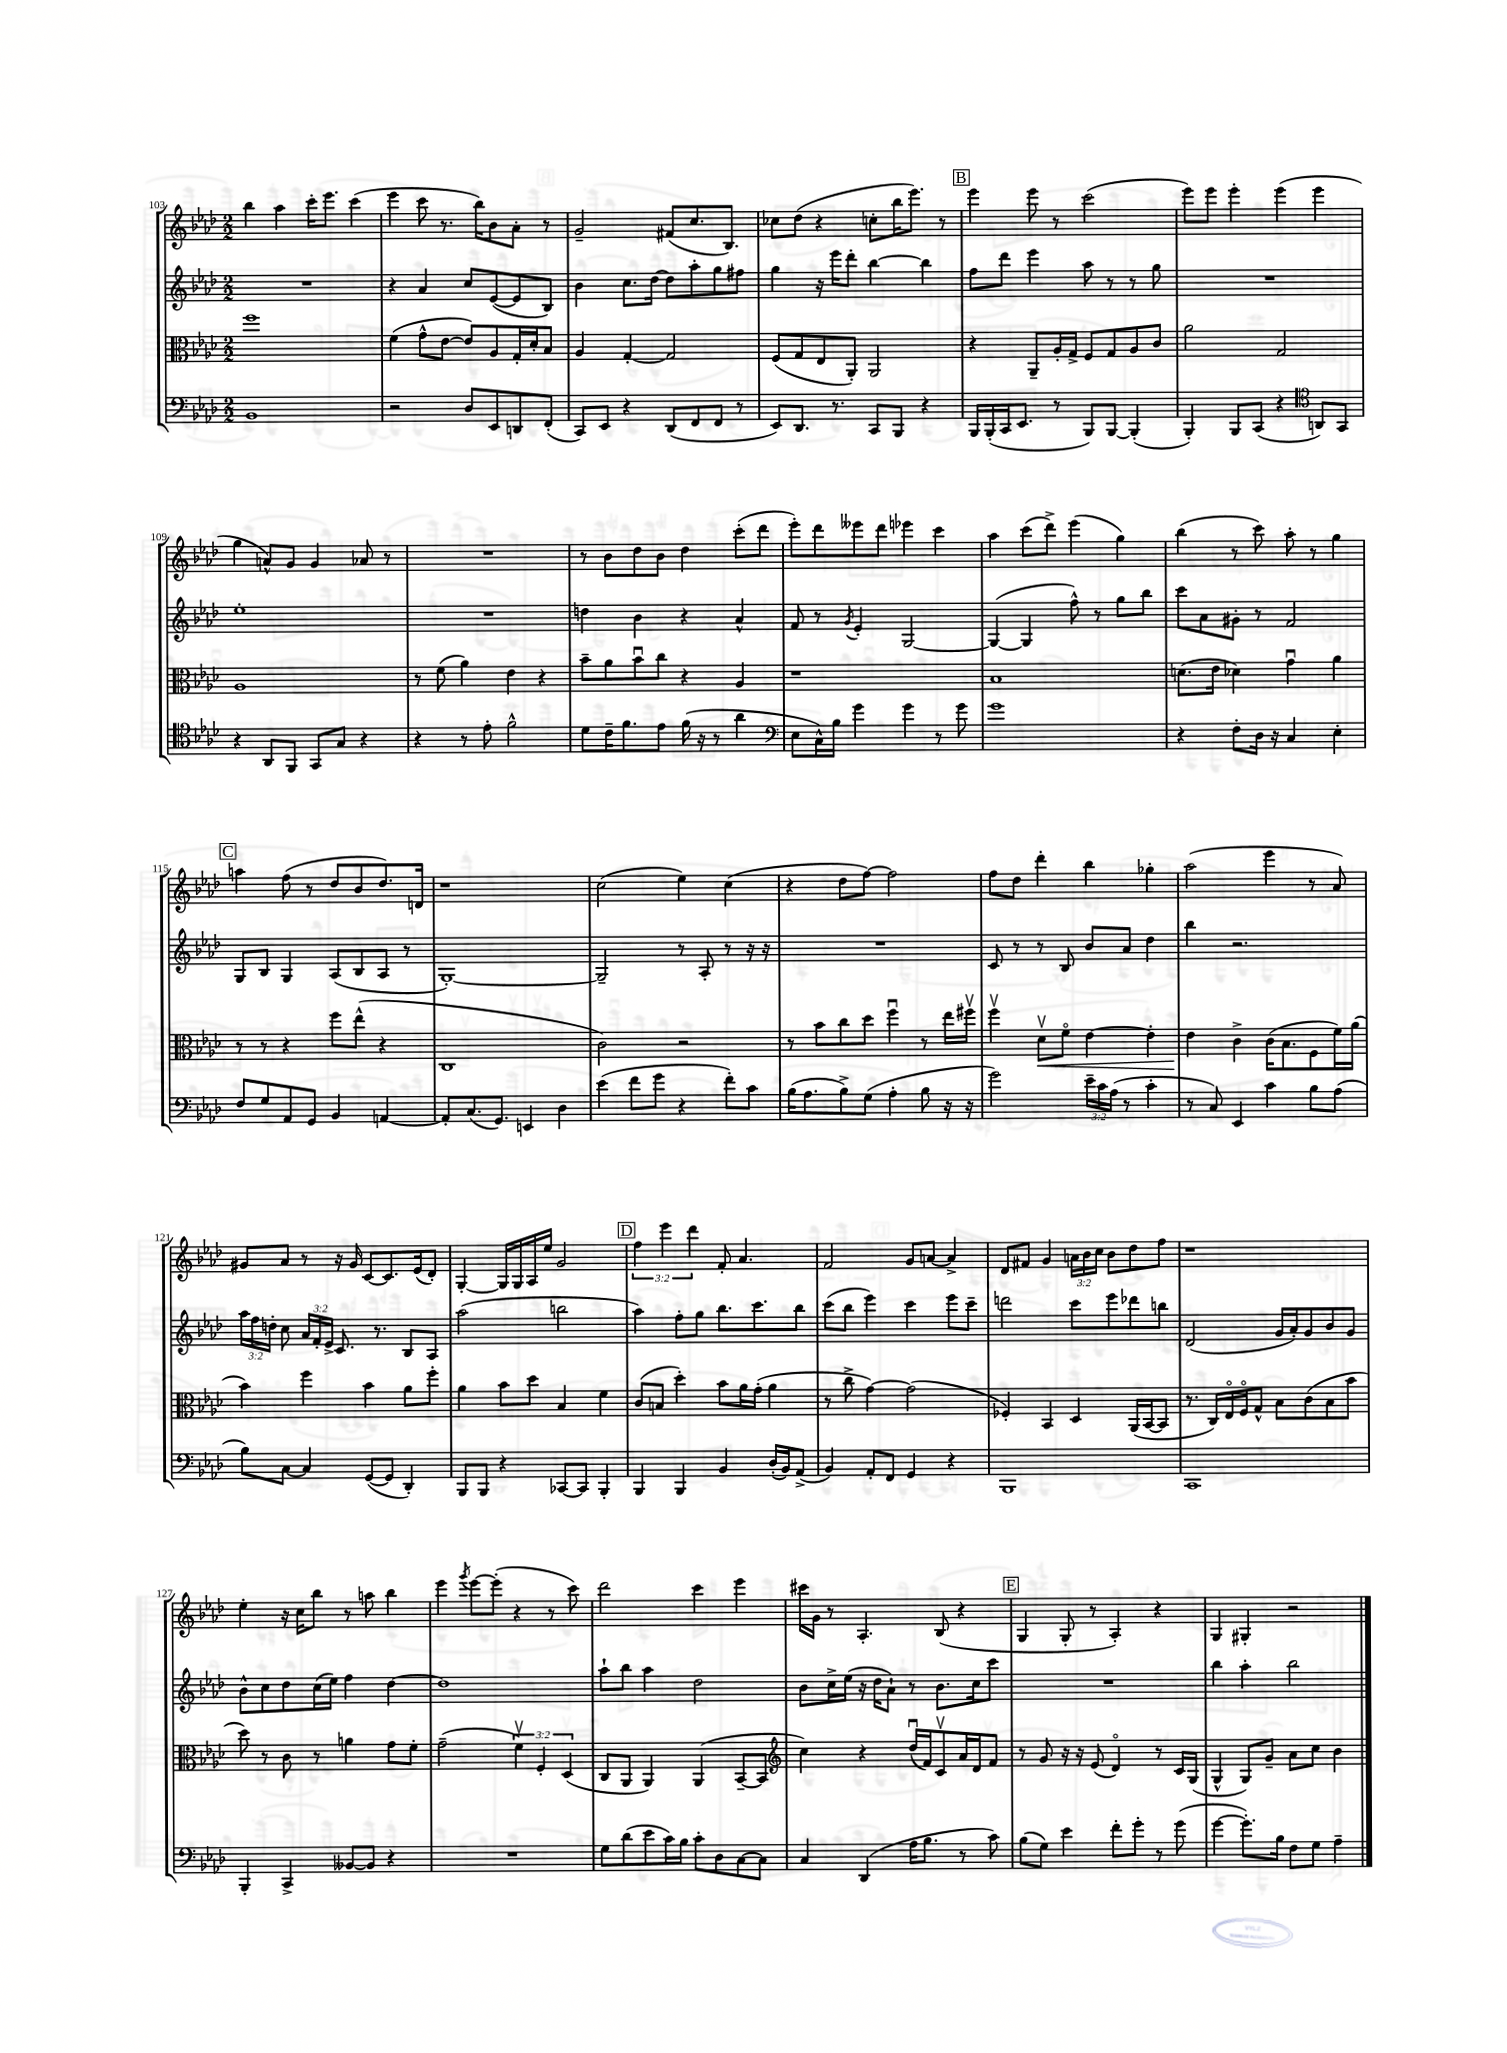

**kern	**kern	**kern	**kern
*staff4	*staff3	*staff2	*staff1
*clefF4	*clefC3	*clefG2	*clefG2
*k[b-e-a-d-]	*k[b-e-a-d-]	*k[b-e-a-d-]	*k[b-e-a-d-]
*M2/2	*M2/2	*M2/2	*M2/2
1BB-	1ff	1r	4bb-\
.	.	.	4aa-\
.	.	.	16ccc'\LK
.	.	.	8.eee-\J
.	.	.	(4ccc\
=	=	=	=
2r	(4f\	4r	4eee-\
.	8g^^\L	4a-/	8ccc\
.	[8e-\J	.	8.r
8D-/L	8e-/]L)	8cc/L	.
.	.	.	16bb-\LK)
8EE-/	8A-/	([8e-/	8b-\
8DD/	16G'/L	8e-/]	8a-'\J
.	16d-'/J	.	.
(8FF'/J	8B-/J	8B-/J)	8r
=	=	=	=
8CC/L)	4A-/	4b-\	2g~/
8EE-/J	.	.	.
4r	[4G'/	8.cc\L	.
.	.	[16dd-\Jk	.
(8DD-/L	2G/]	8dd-\]L	(8f#/L
8FF/	.	8aa-'\	8.cc/
8FF/J	.	8gg\	.
.	.	.	8.B-/J)
8r	.	8ff#\J	.
=	=	=	=
8EE-/L)	(8F/L	4gg\	8cc-\L
8.DD-/J	8G/	.	(8dd-\J
.	8E-/	16r	4r
8.r	.	16eee-\LK	.
.	8AA-'/J)	8ddd-'\J	.
8CC/L	2AA-/	[4bb-\	8cc'\L
8BBB-/J	.	.	16bb-\K
.	.	.	8.eee-\J)
4r	.	4bb-\]	.
.	.	.	8r
=	=	=	=
16BBB-/LL	4r	8ff\L	4eee-\
(16BBB-'/	.	.	.
16CC/J	.	8ddd-\J	.
8.EE-/J	.	.	.
.	8AA-~/L	4eee-\	8eee-\
8r	16A-'/L	.	8r
.	16G^/JJ	.	.
8BBB-/L)	8F/L	8aa-\	(2ccc\
[8BBB-/J	8G/	8r	.
(4BBB-'/]	8A-/	8r	.
.	8c/J	8gg\	.
=	=	=	=
4BBB-'/)	2a-\	1r	8eee-\L)
.	.	.	8eee-\J
8BBB-/L	.	.	4eee-'\
(8CC/J	.	.	.
4r	2G/	.	(4eee-\
*clefC4	*	*	*
8AA/L)	.	.	4eee-\
8GG/J	.	.	.
=	=	=	=
4r	1A-	1ee-'	4gg\
8AA-/L	.	.	8a^^/L)
8FF/J	.	.	8g/J
8GG/L	.	.	4g/
8G/J	.	.	.
4r	.	.	8a-/
.	.	.	8r
=	=	=	=
4r	8r	1r	1r
.	(8f\	.	.
8r	4a-\)	.	.
8e-'\	.	.	.
2f^^\	4e-\	.	.
.	4r	.	.
=	=	=	=
8d-\L	8b-~\L	4dd\	8r
16c~\K	8a-\	.	8b-\L
8.f\	.	.	.
.	8b-u\	4b-\	8dd-\
8e-\J	8cc\J	.	8b-\J
(16f\	4r	4r	4dd-\
16r	.	.	.
8r	.	.	.
4a-\	4A-/	4a-^^/	(8ccc'\L
.	.	.	8ddd-\J
=	=	=	=
*clefF4	*	*	*
8E-\L	1r	8f/	8eee-'\L)
16C^^\L)	.	8r	8ddd-\
16B-\JJ	.	.	.
.	.	8qg/	.
4g\	.	4e-'/	8eee--\
.	.	.	8ddd-\J
4g\	.	[2G/	4eee-\
8r	.	.	4ccc\
8g\	.	.	.
=	=	=	=
1g	1B-	(4G/_	4aa-\
.	.	4G/]	(8ccc\L
.	.	.	8ddd-^\J)
.	.	8ff^^\)	(4eee-\
.	.	8r	.
.	.	8gg\L	4gg\)
.	.	8bb-\J	.
=	=	=	=
4r	(8.d\L	8ccc\L	(4bb-\
.	.	8a-\	.
.	16e-\Jk	.	.
8F'\L	4d-\)	8g#'\J	8r
16D-\Jk	.	8r	8ccc\)
16r	.	.	.
4C/	4gu\	2f/	8aa-'\
.	.	.	8r
4E-'\	4a-\	.	4gg\
=	=	=	=
8F/L	8r	8G/L	4aa\
8G/	8r	8B-/J	.
8AA-/	4r	4G/	(8ff\
8GG/J	.	.	8r
4BB-/	8ff\L	(8A-/L	8dd-/L
.	(8ee-^^\J	8B-/	8b-/
[4AA/	4r	8A-/J	8.dd-/)
.	.	8r	.
.	.	.	16d/Jk
=	=	=	=
8AA'/]L	1C	[1G')	1r
(8.C/	.	.	.
8.GG/J)	.	.	.
4EE/	.	.	.
4D-\	.	.	.
=	=	=	=
(4e-\	2c\)	2G~/]	(2cc\
8f\L	.	.	.
8g\J	.	.	.
4r	2r	8r	4ee-\)
.	.	8A-'/	.
8f'\L)	.	8r	(4cc\
8c\J	.	16r	.
.	.	16r	.
=	=	=	=
(16B-\LK	8r	1r	4r
8.A-\	.	.	.
.	8b-\L	.	.
8B-^\)	8cc\	.	8dd-\L
(8G\J	8dd-\J	.	[8ff\J)
4A-'\	4ffu\	.	2ff\]
8B-\	8r	.	.
16r	16ee-\LL	.	.
16r	16ff#v\JJ	.	.
=	=	=	=
2g\)	4ffv\	8c/	8ff\L
.	.	8r	8dd-\J
.	8d-v\L	8r	4ddd-'\
.	8fo\J	8B-/	.
24e-~\LL	[4e-\	8b-/L	4bb-\
24c\	.	.	.
(24A-\JJ	.	.	.
8r	.	8a-/J	.
4c'\	4e-'\]	4dd-\	4gg-'\
=	=	=	=
8r	4e-\	4bb-\	(2aa-\
8C/)	.	.	.
4EE-/	4c^\	2.r	.
4c\	(16c\LK	.	4eee-\
.	8.B-\	.	.
8B-\L	8F\	.	8r
(8A-\J	16f\L)	.	8a-/)
.	(16a-\JJ	.	.
=	=	=	=
8B-\L)	4b-\)	24aa-\LL	8g#/L
.	.	24ff\	.
.	.	24dd'\JJ	.
[8C\J	.	8cc\	8a-/J
4C/]	4ff\	24a-/LL	8r
.	.	24f'/	.
.	.	24e-^/JJ	.
.	.	8.c/	16r
.	.	.	16g#/
([8GG/L	4b-\	.	[8c/L
.	.	8.r	.
8GG/]J	.	.	8.c/]
4DD-'/)	8a-\L	8B-/L	.
.	.	.	(16e-/k
.	8ff'\J	8A-/J	8d-'/J)
=	=	=	=
8BBB-/L	4a-\	(2aa-\	[4G'/
8BBB-/J	.	.	.
4r	8b-\L	.	16G/]LL
.	.	.	16G/
.	8dd-\J	.	16A-/
.	.	.	16ee-/JJ
[8CC-/L	4B-/	2bb\	2g/
8CC-/]J	.	.	.
4BBB-'/	4f\	.	.
=	=	=	=
4BBB-/	(8c/L	4aa-\)	6ff\
.	8B/J	.	.
.	.	.	6eee-\
4BBB-/	4dd-'\)	8ff'\L	.
.	.	.	6ddd-\
.	.	8gg\J	.
4BB-/	8b-\L	8.bb-\L	8f'/
.	16a-\L	.	4.a-/
.	(16g'\JJ	8.ccc\	.
(16D-'/LL	4a-\	.	.
16BB-/J)	.	.	.
(8AA-^/J	.	8bb-\J	.
=	=	=	=
4BB-/)	8r	(8ccc\L	2f/
.	8cc^\	8bb-\J	.
8AA-'/L	[4g\)	4eee-\)	.
8FF/J	.	.	.
4GG/	(2g\]	4ccc\	8g/L
.	.	.	[8a/J
4r	.	8eee-\L	4a^/]
.	.	8ccc~\J	.
=	=	=	=
1BBB-	4F-'/)	2ddd\	8d-/L
.	.	.	8f#/J
.	4BB-/	.	4g/
.	4D-/	8ccc\L	24a\LL
.	.	.	24b-\
.	.	.	24cc\JJ
.	.	8eee-\	8b-\L
.	(16AA-/LL	8ddd-\	8dd-\
.	[16BB-/J	.	.
.	8BB-/]J	8bb\J	8ff\J
=	=	=	=
1CC	8.r	(2d-/	1r
.	16C/LL)	.	.
.	16E-o/	.	.
.	16Fo/J	.	.
.	8G^^/J	.	.
.	8B-\L	16g/LL	.
.	.	16a-'/J)	.
.	(8c\	8g/	.
.	8B-\	8b-/	.
.	8b-\J	8g/J	.
=	=	=	=
4BBB-'/	8dd-\)	8b-^^\L	4ee-'\
.	8r	8cc\	.
4CC^/	8c\	8dd-\	16r
.	.	.	16cc\LK
.	8r	(16cc\L	8bb-\J
.	.	16ee-\JJ)	.
[8BB--/L	4a\	4ff\	8r
8BB--/]J	.	.	8aa\
4r	8g\L	[4dd-\	4bb-\
.	8f'\J	.	.
=	=	=	=
1r	(2g~\	1dd-]	4eee-\
.	.	.	8qggg/
.	.	.	[8eee-\L
.	.	.	(8eee-'\]J
.	6fv\)	.	4r
.	6F'/	.	.
.	.	.	8r
.	(6D-/	.	.
.	.	.	8ccc\)
=	=	=	=
8G\L	8C/L	8aa-`\L	2ddd-\
(8d-\	8AA-/J	8bb-\J	.
8e-\	4AA-/)	4aa-\	.
16c\L)	.	.	.
16B-\JJ	.	.	.
8c'\L	(4AA-/	2dd-\	4ccc\
8D-\	.	.	.
[8C\	[8BB-~/L	.	4eee-\
8C\]J	8BB-/]J	.	.
=	=	=	=
*	*clefG2	*	*
4C/	4cc\)	8b-\L	16ccc#\LL
.	.	.	16g\JJ
.	.	16cc^\L	8r
.	.	(16ee-\JJ	.
(4DD-/	4r	16r	4.A-'/
.	.	16dd-\LK	.
.	.	8a-`\J)	.
16A-\LK	(16dd-u/LL	8r	.
8.B-\J	16f/J)	.	.
.	8cv/	8.b-\L	(8B-/
8r	16a-/L	.	4r
.	16d-/J	16cc\k	.
8c\)	8f/J	8ccc\J	.
=	=	=	=
(8B-\L	8r	1r	4G/
8G\J)	8g/	.	.
4e-\	16r	.	8G'/
.	16r	.	.
.	(8e-/	.	8r
8f'\L	4d-o/)	.	4A-'/)
8g'\J	.	.	.
8r	8r	.	4r
(8g\	16c/LL	.	.
.	(16G/JJ	.	.
=	=	=	=
[4g\	4G^^/	4bb-\	4G/
8.g'\]L)	8G/L)	4aa-'\	4G#'/
.	8g~/J	.	.
16B-\Jk	.	.	.
8F\L	8a-\L	2bb-\	2r
8G\J	8cc\J	.	.
4A-~\	4b-\	.	.
==	==	==	==
*-	*-	*-	*-
